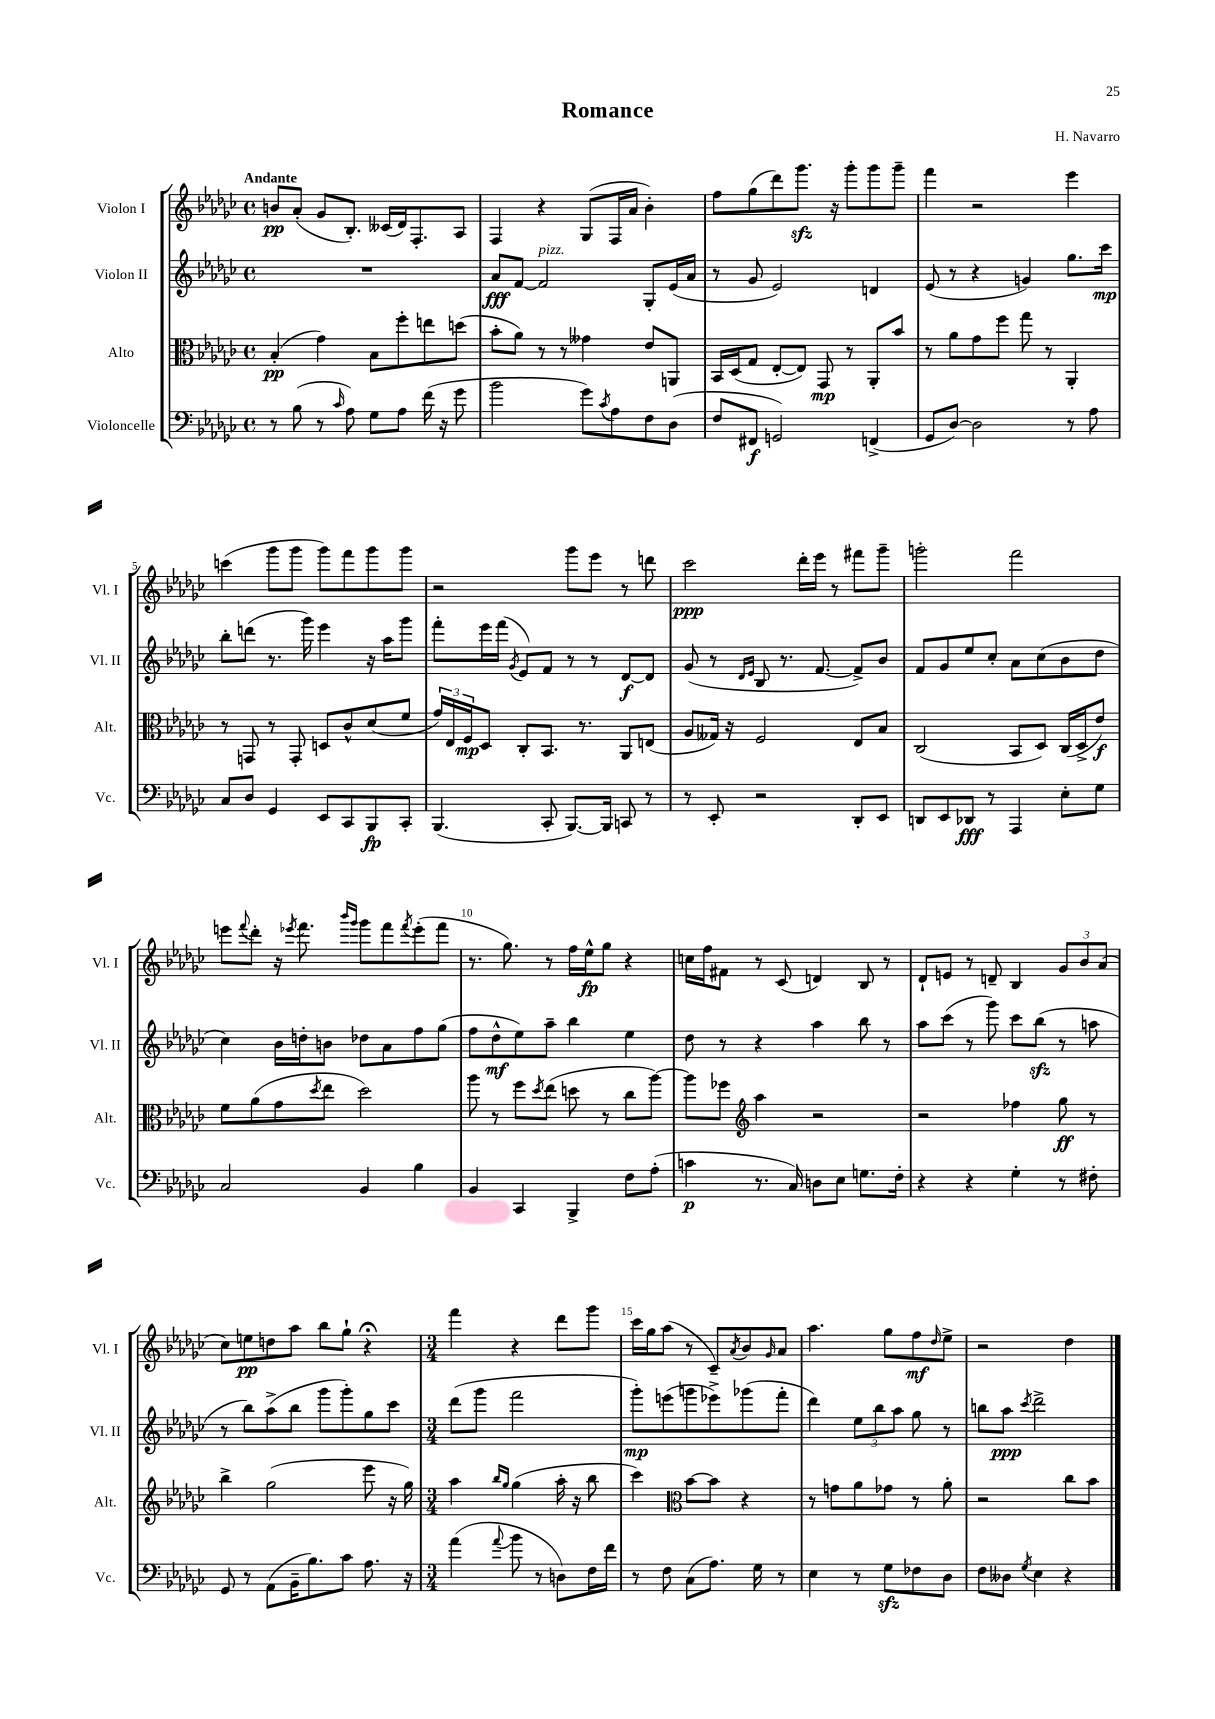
\header { title = "Romance" composer = "H. Navarro" }
<<
\new StaffGroup <<
\new Staff = "s0" \with { instrumentName = "Violon I" shortInstrumentName = "Vl. I" } {
    \clef treble \key ges \major \defaultTimeSignature \time 4/4 \tempo "Andante"
    b'8\pp aes'8-.( ges'8 bes8.-.) ceses'16( des'16) f8.-. aes8 |
    f4 r4 ges8( f16 aes'16 bes'4-.) |
    f''8 ges''8( des'''8) ges'''8.\sfz r16 ges'''8-. ges'''8 ges'''8-- |
    f'''4 r2 ees'''4 |
    c'''4( ges'''8 ges'''8 ges'''8) f'''8 ges'''8 ges'''8 |
    r2 ges'''8 ees'''8 r8 d'''8 |
    ces'''2\ppp des'''16-. ees'''16 r8 fis'''8 ges'''8-- |
    g'''2-. f'''2 |
    e'''8 \appoggiatura { f'''8 } des'''8-. r16 \acciaccatura { ees'''8 } f'''8. \grace { bes'''16 ges'''16 } ges'''8 f'''8 \acciaccatura { f'''8 } ees'''8-.( f'''8 |
    r8. ges''8.) r8 f''16 ees''16-^\fp ges''8 r4 |
    c''16 f''16 fis'8 r8 ces'8( d'4) bes8 r8 |
    des'8-! e'8 r8 d'8-- bes4 \tuplet 3/2 { ges'8 bes'8 aes'8( } |
    ces''8) e''8\pp d''8 aes''8 bes''8 ges''8-! r4\fermata |
    \numericTimeSignature \time 3/4 f'''4 r4 des'''8 ges'''8 |
    ces'''16 ges''16 aes''8( r8 ces'8--) \acciaccatura { aes'8 } bes'8 \grace { ges'16 } aes'8 |
    aes''4. ges''8 f''8\mf \grace { des''16 } ees''8-> |
    r2 des''4 \bar "|." |
}
\new Staff = "s1" \with { instrumentName = "Violon II" shortInstrumentName = "Vl. II" } {
    \clef treble \key ges \major \defaultTimeSignature \time 4/4
    R1 |
    aes'8\fff f'8~ f'2^\markup { \italic "pizz." } ges8-. ees'16( aes'16 |
    r8 ges'8 ees'2) d'4 |
    ees'8( r8 r4 g'4) ges''8. ces'''16\mp |
    bes''8-. d'''8( r8. ges'''16) ees'''4 r16 aes''16 ges'''8 |
    f'''8-. ees'''16 f'''16( \acciaccatura { ges'8 } ees'8) f'8 r8 r8 des'8~\f des'8 |
    ges'8( r8 \grace { des'16 ees'16 } bes8 r8. f'8.~ f'8->) bes'8 |
    f'8 ges'8 ees''8 ces''8-. aes'8 ces''8( bes'8 des''8 |
    ces''4) bes'16 d''16-. b'8 des''8 aes'8 f''8 ges''8( |
    f''8 des''8-^\mf ees''8) aes''8-- bes''4 ees''4 |
    des''8 r8 r4 aes''4 bes''8 r8 |
    aes''8 ces'''8( r8 ges'''8) ces'''8 bes''8\sfz( r8 a''8 |
    r8 bes''8) aes''8->( bes''8 ges'''8 ges'''8-.) ges''8 ces'''8 |
    \numericTimeSignature \time 3/4 des'''8( ges'''8 f'''2 |
    ges'''8-.\mp) e'''8( g'''8 ees'''8->) ges'''8( f'''8-. |
    des'''4) \tuplet 3/2 { ees''8 bes''8 aes''8 } ges''8 r8 |
    b''8 aes''8\ppp \acciaccatura { ces'''8 } des'''2-> \bar "|." |
}
\new Staff = "s2" \with { instrumentName = "Alto" shortInstrumentName = "Alt." } {
    \clef alto \key ges \major \defaultTimeSignature \time 4/4
    bes4-.\pp( ges'4) bes8 f''8-. e''8 d''8( |
    bes'8-. aes'8) r8 r8 geses'4 ees'8 a,8 |
    bes,16 des16( ges8 ees8~-. ees8) ges,8\mp r8 aes,8-. bes'8 |
    r8 aes'8 ges'8 f''8 ges''8 r8 aes,4-. |
    r8 g,8 r8 g,8-. d8 ces'8-^ des'8( f'8 |
    \tuplet 3/2 { ges'16) ees16 f16\mp } des8 ces8-. bes,8. r8. aes,8 e8( |
    aes8 geses16) r16 f2 ees8 bes8 |
    ces2( bes,8 des8) ces16( des16-> ees'8\f) |
    f'8 aes'8( ges'8 \acciaccatura { des''8 } ees''8 des''2) |
    aes''8 r8 f''8 \acciaccatura { des''8 } ees''8( d''8 r8 ces''8 aes''8~) |
    aes''8 fes''8 \clef treble aes''4 r2 |
    r2 fes''4 ges''8\ff r8 |
    bes''4-> ges''2( ees'''8 r16 ges''16) |
    \numericTimeSignature \time 3/4 aes''4 \grace { bes''16 ges''16 } ges''4( aes''16-. r16 bes''8 |
    ces'''4) \clef alto bes'8~ bes'8 r4 |
    r8 g'8 aes'8 ges'8 r8 aes'8-. |
    r2 ces''8 bes'8 \bar "|." |
}
\new Staff = "s3" \with { instrumentName = "Violoncelle" shortInstrumentName = "Vc." } {
    \clef bass \key ges \major \defaultTimeSignature \time 4/4
    r8 bes8( r8 \grace { ces'16 } aes8) ges8 aes8 f'16( r16 ges'8 |
    bes'2 ges'8) \acciaccatura { ces'8 } aes8 f8 des8( |
    f8 fis,8\f g,2) f,4->( |
    ges,8 des8~) des2 r8 aes8 |
    ces8 des8 ges,4 ees,8 ces,8 bes,,8\fp ces,8-. |
    bes,,4.( ces,8-. bes,,8.~) bes,,16 c,8 r8 |
    r8 ees,8-. r2 des,8-. ees,8 |
    d,8 ees,8 des,8\fff r8 aes,,4 ees8-. ges8 |
    ces2 bes,4 bes4 |
    bes,4 ces,4 bes,,4-> f8 aes8-.( |
    c'4\p r8. ces16) d8 ees8 g8. f16-. |
    r4 r4 ges4-. r8 fis8-. |
    ges,8 r8 aes,8( bes,16-- bes8.) ces'8 aes8. r16 |
    \numericTimeSignature \time 3/4 aes'4( \appoggiatura { aes'8 } bes'8 r8 d8) f16 f'16 |
    r8 f8 ces8( aes8.) ges16 r8 |
    ees4 r8 ges8\sfz fes8 des8 |
    f8 deses8 \acciaccatura { ges8 } ees4 r4 \bar "|." |
}
>>
>>
\layout { \context { \Score \override BarNumber.break-visibility = ##(#f #t #t) barNumberVisibility = #(every-nth-bar-number-visible 5) } }
